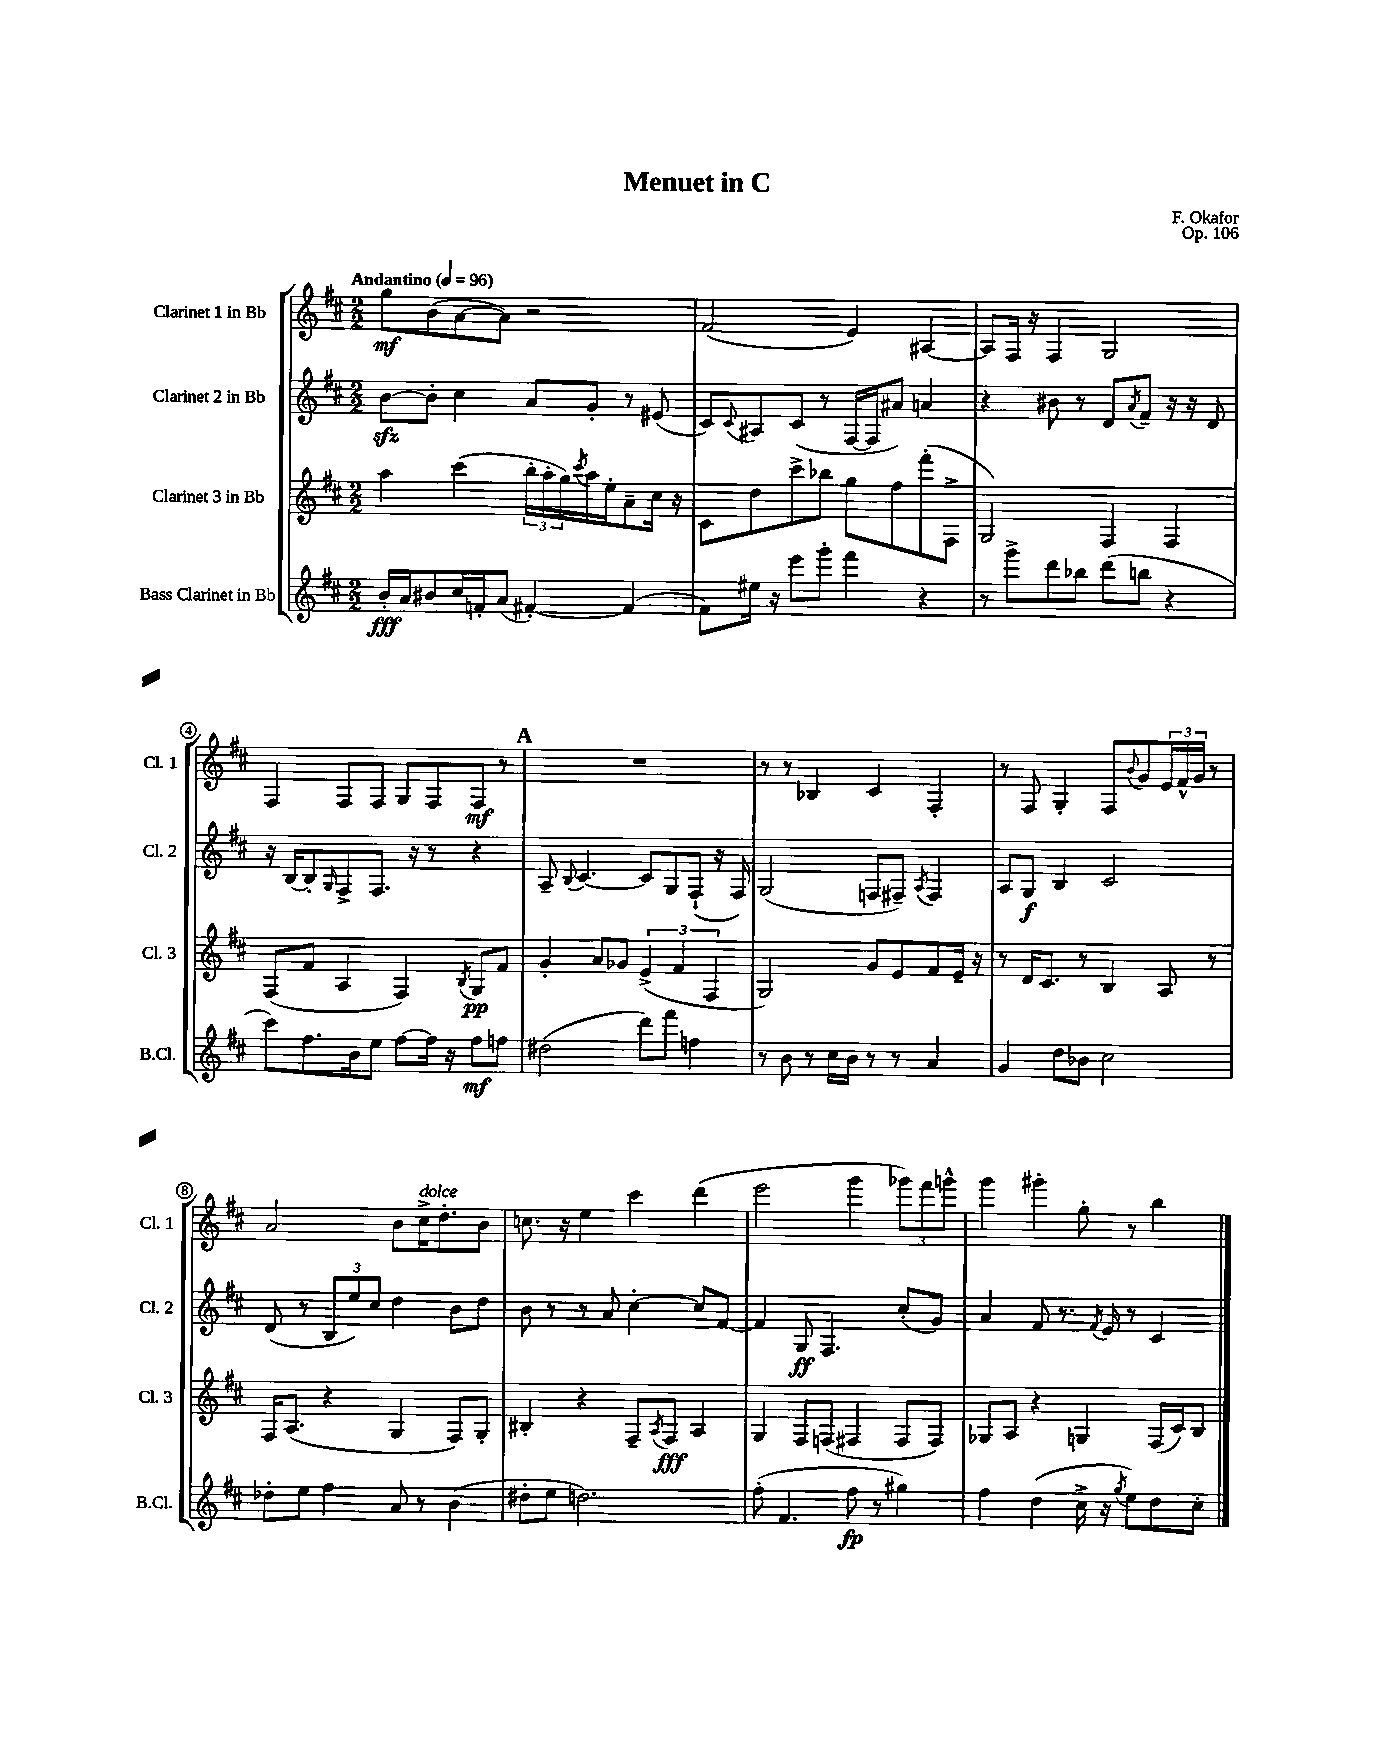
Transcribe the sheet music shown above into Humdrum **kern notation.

**kern	**dynam	**kern	**dynam	**kern	**dynam	**kern	**dynam
*part4	*part4	*part3	*part3	*part2	*part2	*part1	*part1
*staff4	*staff4	*staff3	*staff3	*staff2	*staff2	*staff1	*staff1
*I"Bass Clarinet in Bb	*	*I"Clarinet 3 in Bb	*	*I"Clarinet 2 in Bb	*	*I"Clarinet 1 in Bb	*
*I'B.Cl.	*	*I'Cl. 3	*	*I'Cl. 2	*	*I'Cl. 1	*
*clefG2	*	*clefG2	*	*clefG2	*	*clefG2	*
*k[f#c#]	*	*k[f#c#]	*	*k[f#c#]	*	*k[f#c#]	*
*M2/2	*	*M2/2	*	*M2/2	*	*M2/2	*
*MM96	*	*MM96	*	*MM96	*	*MM96	*
=1	=1	=1	=1	=1	=1	=1	=1
!	!	!	!	!	!	!LO:TX:a:B:t=Andantino	!
16b'/LL	fff	4aa\	.	[8bzz\L	.	8gg\L	mf
16a/J	.	.	.	.	.	.	.
8b#X/	.	.	.	8b'\J]	.	(8b\	.
16cc#/L	.	(4ccc#\	.	4cc#\	.	[8a\	.
16fn'/J	.	.	.	.	.	.	.
(8a/J	.	.	.	.	.	8a\J])	.
[4f#X'/)	.	24bb'\LL	.	8a/L	.	2r	.
.	.	24aa'\	.	.	.	.	.
.	.	24gg\)	.	.	.	.	.
.	.	8qccc#/	.	.	.	.	.
.	.	16aa\	.	8g'/J	.	.	.
.	.	16ee'\J	.	.	.	.	.
(4f#/]	.	8a~\	.	8r	.	.	.
.	.	16cc#\Jk	.	(8e#X/	.	.	.
.	.	16r	.	.	.	.	.
=2	=2	=2	=2	=2	=2	=2	=2
8f#\L)	.	8c#\L	.	8c#/L)	.	(2f#/	.
.	.	.	.	8qqc#/	.	.	.
16ee#X\Jk	.	8dd\	.	8A#X/	.	.	.
16r	.	.	.	.	.	.	.
8eee\L	.	8ccc#^\	.	(8c#/J	.	.	.
8ggg'\J	.	8bb-X\J	.	8r	.	.	.
4fff#\	.	8gg\L	.	[16F#/LL	.	4e/)	.
.	.	.	.	16F#/J]	.	.	.
.	.	8ff#\	.	8a#X/J)	.	.	.
4r	.	(8fff#'\	.	4an/	.	[4A#X/	.
.	.	8F#^\J	.	.	.	.	.
=3	=3	=3	=3	=3	=3	=3	=3
8r	.	2G/)	.	4r	.	8A#/L]	.
8ggg^\L	.	.	.	.	.	16F#/Jk	.
.	.	.	.	.	.	16r	.
8ddd\	.	.	.	8b#X\	.	4F#/	.
8bb-X\J	.	.	.	8r	.	.	.
(8ddd\L	.	4F#/	.	8d/L	.	2G/	.
.	.	.	.	8qa/	.	.	.
8bbn\J	.	.	.	8f#~/J	.	.	.
4r	.	4F#/	.	16r	.	.	.
.	.	.	.	16r	.	.	.
.	.	.	.	8d/	.	.	.
!!LO:LB:g=z
=4	=4	=4	=4	=4	=4	=4	=4
8ccc#\L)	.	(8F#/L	.	16r	.	4F#/	.
.	.	.	.	[16B/KL	.	.	.
8.ff#\	.	8f#/J	.	8B'/]	.	.	.
.	.	.	.	16qqG/	.	.	.
.	.	4A/	.	8F#^/	.	8F#/L	.
16b\k	.	.	.	.	.	.	.
8ee\J	.	.	.	8.F#/J	.	8F#/J	.
[8ff#\L	.	4F#/)	.	.	.	8G/L	.
.	.	.	.	16r	.	.	.
16ff#\Jk]	.	.	.	8r	.	8F#/	.
16r	.	.	.	.	.	.	.
.	.	8qB/	.	.	.	.	.
8ff#\L	mf	8G/L	pp	4r	.	8F#/J	mf
8ffn\J	.	8f#/J	.	.	.	8r	.
!!LO:REH:place=s1:t=A
=5	=5	=5	=5	=5	=5	=5	=5
(2dd#X\	.	4g'/	.	8A~/	.	1r	.
.	.	.	.	8qqB/	.	.	.
.	.	.	.	[4.c#/	.	.	.
.	.	8a/L	.	.	.	.	.
.	.	8g-X/J	.	.	.	.	.
8ddd\L)	.	(6e^/	.	8c#/L]	.	.	.
8fff#\J	.	.	.	8G/	.	.	.
.	.	6f#/	.	.	.	.	.
4ffn\	.	.	.	(8F#`/J	.	.	.
.	.	6F#/	.	.	.	.	.
.	.	.	.	16r	.	.	.
.	.	.	.	16F#/)	.	.	.
=6	=6	=6	=6	=6	=6	=6	=6
8r	.	2G/)	.	(2G/	.	8r	.
8b\	.	.	.	.	.	8r	.
8r	.	.	.	.	.	4B-X/	.
16cc#\LL	.	.	.	.	.	.	.
16b\JJ	.	.	.	.	.	.	.
8r	.	8g/L	.	8Fn/L	.	4c#/	.
8r	.	8e/	.	8F#X~/J)	.	.	.
.	.	.	.	8qA/	.	.	.
4a/	.	8f#/	.	4F#/	.	4F#'/	.
.	.	16e~/Jk	.	.	.	.	.
.	.	16r	.	.	.	.	.
=7	=7	=7	=7	=7	=7	=7	=7
4g/	.	8r	.	8A/L	.	8r	.
.	.	16d/KL	.	8G/J	f	8F#/	.
.	.	8.c#/J	.	.	.	.	.
8dd\L	.	.	.	4B/	.	4G'/	.
8b-X\J	.	8r	.	.	.	.	.
2cc#\	.	4B/	.	2c#/	.	8F#/L	.
.	.	.	.	.	.	8qqb/	.
.	.	.	.	.	.	8g/	.
.	.	8A/	.	.	.	24e/L	.
.	.	.	.	.	.	24f#^^/	.
.	.	.	.	.	.	24g/JJ	.
.	.	8r	.	.	.	8r	.
!!LO:LB:g=z
=8	=8	=8	=8	=8	=8	=8	=8
8dd-X'\L	.	16F#/KL	.	(8d/	.	2a/	.
.	.	(8.A/J	.	.	.	.	.
8ee\J	.	.	.	8r	.	.	.
4ff#\	.	4r	.	12B/L	.	.	.
.	.	.	.	12ee/)	.	.	.
.	.	.	.	12cc#/J	.	.	.
8a/	.	4G/	.	4dd\	.	8b\L	.
!	!	!	!	!	!	!LO:TX:a:i:t=dolce	!
8r	.	.	.	.	.	16cc#^\K	.
.	.	.	.	.	.	8.dd'\	.
(4b\	.	8F#/L)	.	8b\L	.	.	.
.	.	8G'/J	.	8dd\J	.	8b\J	.
=9	=9	=9	=9	=9	=9	=9	=9
8dd#X'\L	.	4B#X'/	.	8b\	.	8.ccn\	.
8ee\J	.	.	.	8r	.	.	.
.	.	.	.	.	.	16r	.
2.ddn\)	.	4r	.	8r	.	4ee\	.
.	.	.	.	8a/	.	.	.
.	.	8F#~/L	.	[4cc#'\	.	4ccc#\	.
.	.	8qA/	.	.	.	.	.
.	.	8F#/J	fff	.	.	.	.
.	.	4A/	.	8cc#/L]	.	(4ddd\	.
.	.	.	.	[8f#/J	.	.	.
=10	=10	=10	=10	=10	=10	=10	=10
(8ff#'\	.	4G/	.	4f#/]	.	2eee\	.
4.f#/	.	.	.	.	.	.	.
.	.	8F#/L	.	8G/	ff	.	.
.	.	(8Fn/J	.	4.F#/	.	.	.
8ff#\	fp	4F#X/	.	.	.	4ggg\	.
8r	.	.	.	.	.	.	.
4gg#X\)	.	8F#/L	.	(8cc#'/L	.	12ggg-X\L)	.
.	.	.	.	.	.	12fff#\	.
.	.	8F#/J)	.	8g/J)	.	.	.
.	.	.	.	.	.	12gggn^^\J	.
=11	=11	=11	=11	=11	=11	=11	=11
4ff#\	.	8G-X/L	.	4a/	.	4ggg\	.
.	.	8A/J	.	.	.	.	.
(4dd\	.	4r	.	8f#/	.	4ggg#X'\	.
.	.	.	.	8.r	.	.	.
16cc#^\	.	4Gn/	.	.	.	8gg'\	.
.	.	.	.	8qf#/	.	.	.
16r	.	.	.	16e/	.	.	.
8qgg/	.	.	.	.	.	.	.
8ee\L)	.	.	.	8r	.	8r	.
8dd\	.	(16F#/LL	.	4c#/	.	4bb\	.
.	.	16c#/J)	.	.	.	.	.
8cc#'\J	.	8B/J	.	.	.	.	.
==	==	==	==	==	==	==	==
*-	*-	*-	*-	*-	*-	*-	*-
